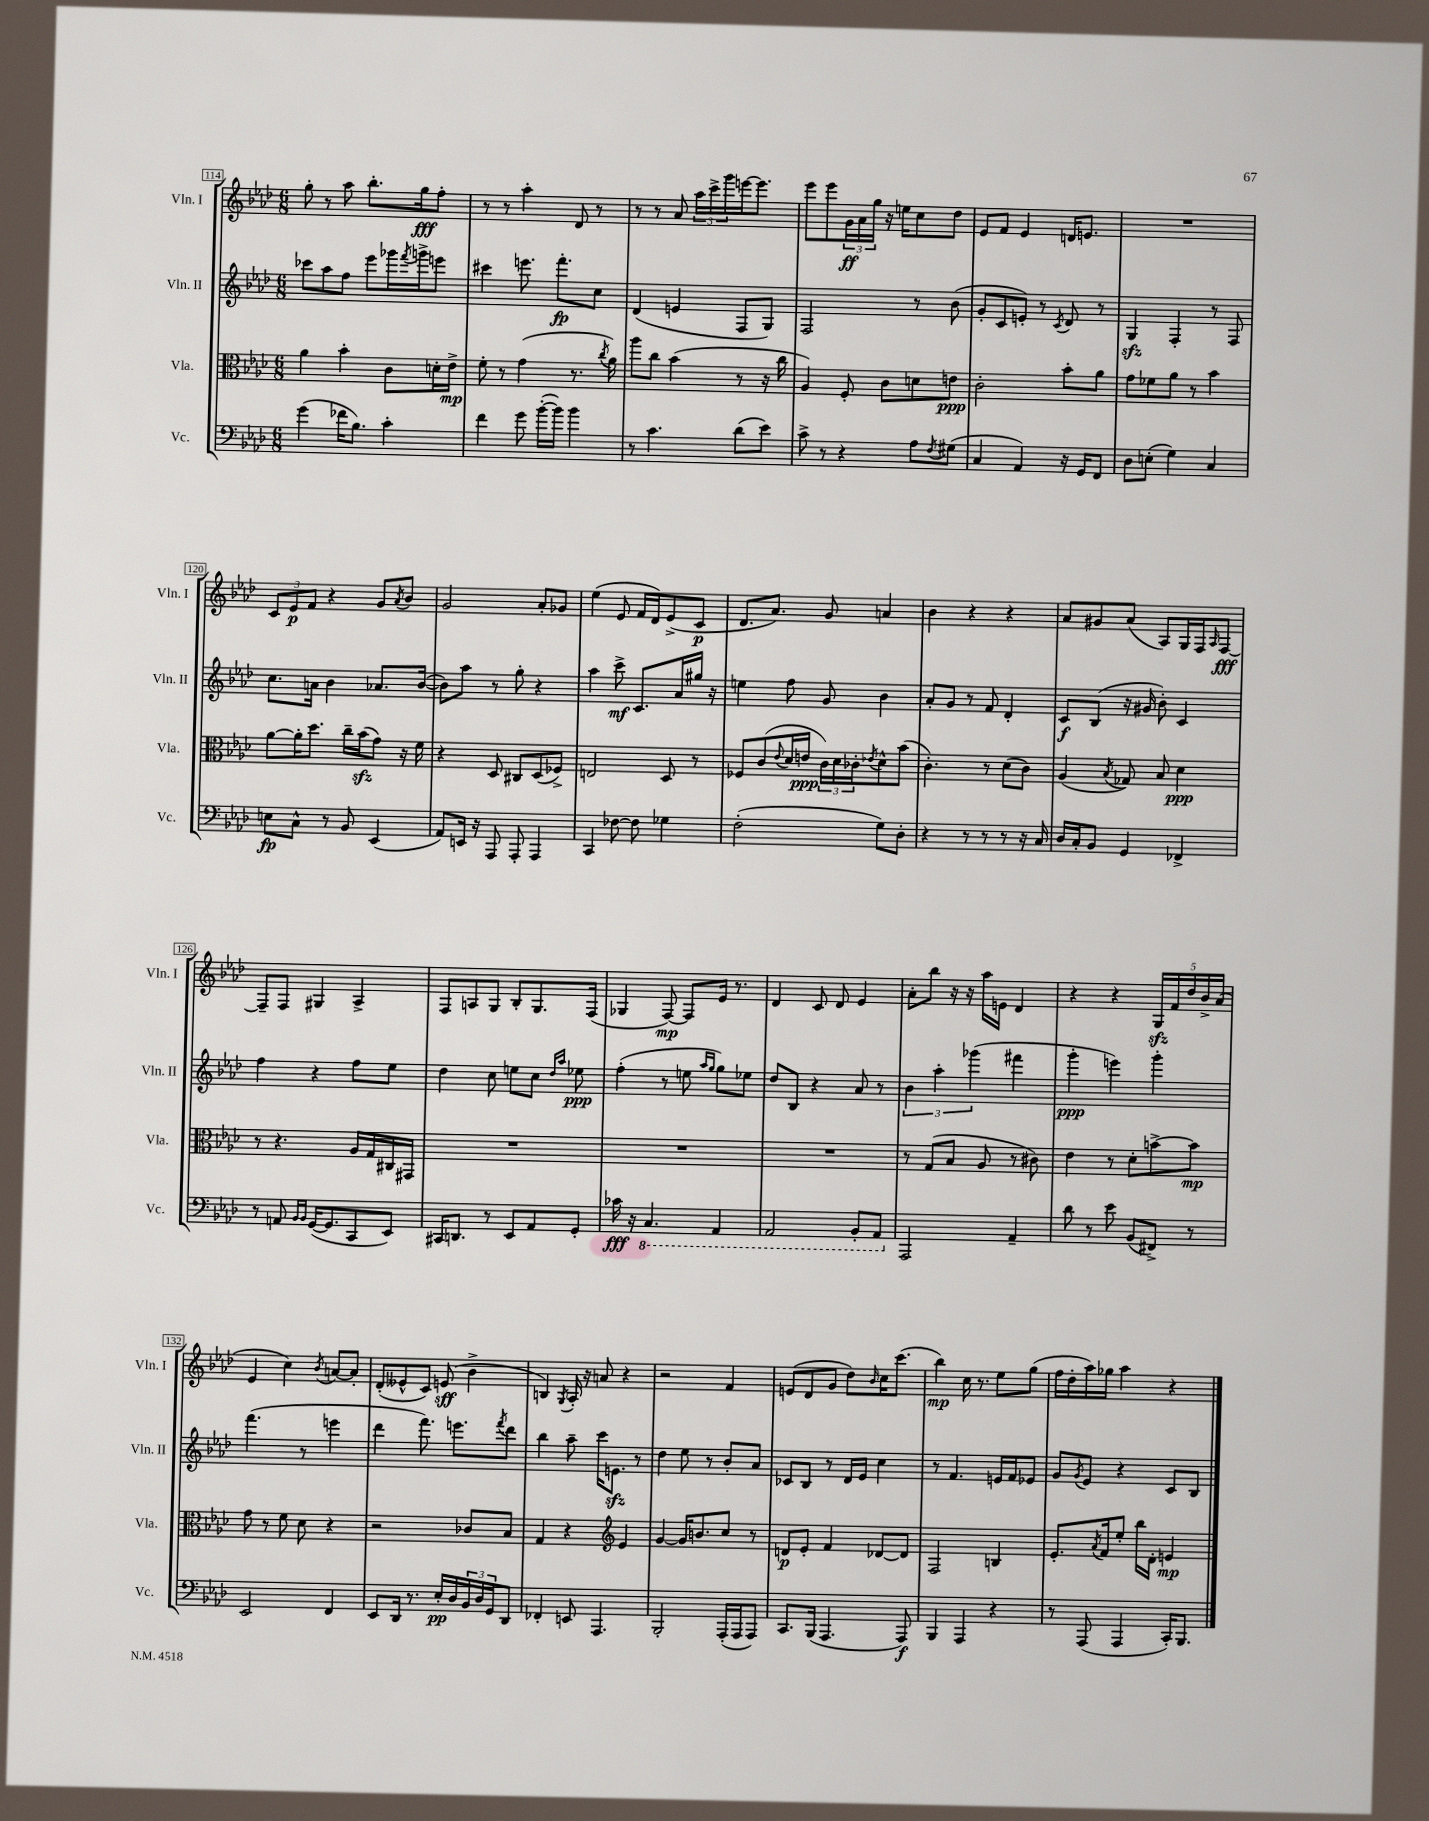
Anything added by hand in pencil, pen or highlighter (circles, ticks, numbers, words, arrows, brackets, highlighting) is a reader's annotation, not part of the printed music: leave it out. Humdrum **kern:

**kern	**kern	**kern	**kern
*staff4	*staff3	*staff2	*staff1
*clefF4	*clefC3	*clefG2	*clefG2
*k[b-e-a-d-]	*k[b-e-a-d-]	*k[b-e-a-d-]	*k[b-e-a-d-]
*M6/8	*M6/8	*M6/8	*M6/8
(4g	4a-	8ccc-	8gg'
.	.	8aa-	8r
16f-	4b-'	8ff	8aa-
8.B-)	.	.	.
.	.	8eee-	8.bb-'
4c'	8c	16ggg-	.
.	.	8qfff	.
.	.	16ggg^	16gg
.	16d'	8eee	8ff'
.	16e-^	.	.
=	=	=	=
4f	8f'	4ccc#	8r
.	8r	.	8r
8g	(4g	8.eee	4aa-'
([16b-'	.	.	.
16b-])	.	8.fff'	.
4b-	8.r	.	8d-
.	.	8cc	8r
.	8qcc	.	.
.	16a-)	.	.
=	=	=	=
8r	8aa-	(4d-	8r
4.c	8cc	.	8r
.	(4b-	4e	8a-
.	.	.	24aa-
.	.	.	24ccc^
.	.	.	24ggg
(8d-	8r	8F	[16eee
.	.	.	8.eee]
8e-)	16r	8G)	.
.	16cc	.	.
=	=	=	=
8c^	4A-)	2F	8eee-
8r	.	.	8eee-
4r	8F'	.	24g
.	.	.	24a-
.	.	.	24gg
.	8c	.	16r
.	.	.	16ee
8A-	8d	8r	8cc
8qF	.	.	.
(8G#	8e	(8b-	8dd-
=	=	=	=
4C	2c'	8g'	8e-
.	.	8c	8f
4AA-)	.	8e')	4e-
.	.	8r	.
.	.	8qc	.
16r	8b-'	8d-	16d
16GG	.	.	8.e
8FF	8a-	8r	.
=	=	=	=
8D-	8g	4G	2.r
(8E'	8f-	.	.
4G)	8a-	4F'	.
.	8r	.	.
4C	4b-	8r	.
.	.	8F	.
=	=	=	=
8E	[8a-	8.cc	12c
.	.	.	12e-
8C^^	16a-']	.	.
.	.	.	12f
.	8.dd-	16a	.
8r	.	4b-	4r
8BB-	16cc~	.	.
.	(16b-	.	.
(4EE-	8g)	8.a-	8g
.	.	.	8qa-
.	16r	.	8b-
.	16f	([16b-	.
=	=	=	=
8AA-)	4r	8b-])	2g
16EE	.	8aa-	.
16r	.	.	.
8AAA-	8D-	8r	.
8AAA-'	8C#	8gg'	.
4AAA-	(8D-	4r	8a-'
.	8F-^)	.	8g-
=	=	=	=
4CC	2E	4aa-	(4ee-
[8F-	.	8ccc^	8e-
8F-]	.	8.c	16f
.	.	.	16d-)
4G-	8D-	.	(8e-^
.	.	16a-	.
.	8r	16gg#	8c
.	.	16r	.
=	=	=	=
(2F'	8F-	4ee	8.d-
.	(8c	.	.
.	.	.	8.a-)
.	8qqe-	.	.
.	16d-	8ff	.
.	16e	.	.
.	24c)	8g	8g
.	24d-	.	.
.	24c-'	.	.
.	8qe-	.	.
8G)	8d-^^	4b-	4a
8D-'	(8b-	.	.
=	=	=	=
4r	4.c')	8a-'	4b-
.	.	8g	.
8r	.	8r	4r
8r	8r	8f	.
8r	(8d-	4d-'	4r
16r	8c)	.	.
16C	.	.	.
=	=	=	=
16D-	(4A-	8c	8a-
16C'	.	.	.
8BB-	.	(8B-	8g#
.	8qB-	.	.
4GG	8G-)	16r	(8a-
.	.	16g#	.
.	8B-	8b-')	8A-)
4FF-^	4d-	4c	16G
.	.	.	16F
.	.	.	16qqA-
.	.	.	[8F
=	=	=	=
8r	8r	4ff	8F~]
8AA	4.r	.	8F
16qqBB-	.	.	.
16qqBB-	.	.	.
([16GG	.	4r	4G#
8.GG]	.	.	.
8CC	16A-	8ff	4A-^
.	16G	.	.
8EE-)	16C#	8ee-	.
.	16GG#	.	.
=	=	=	=
16CC#	2.r	4dd-	8F
8.DD	.	.	.
.	.	.	8A
8r	.	8cc	8G
8EE-	.	8ee	8B-'
8AA-	.	8cc	8.G
.	.	16qqdd-	.
.	.	16qqaa-	.
8GG'	.	8ee-	.
.	.	.	(16F
=	=	=	=
16c-	2.r	(4ff'	4G-
16r	.	.	.
4.CC	.	.	.
.	.	8r	[8F)
.	.	8ee	8F]
.	.	16qqaa-	.
.	.	16qqgg	.
4AAA-	.	8gg)	16e-
.	.	.	8.r
.	.	8ee-	.
=	=	=	=
2AAA-	2.r	8dd-	4d-
.	.	8B-	.
.	.	4r	8c
.	.	.	8d-
8BBB-'	.	8a-	4e-
8AAA-	.	8r	.
=	=	=	=
2AAA-	8r	6b-	8a-'
.	(8G	.	8bb-
.	.	6aa-'	.
.	8B-	.	16r
.	.	.	16r
.	.	(6ggg-	.
.	8A-	.	16aa-
.	.	.	16e
4AA-~	8r	4fff#	4d-
.	8c#)	.	.
=	=	=	=
8d-	4e-	4ggg'	4r
8r	.	.	.
8e-	8r	4eee)	4r
(8BB-	8d-'	.	.
8FF#^)	[8b^	4ggg'	20G
.	.	.	20f
.	.	.	20dd-
8r	8b]	.	.
.	.	.	20b-^
.	.	.	(20a-
=	=	=	=
2EE-	8g	(4.fff	4e-
.	8r	.	.
.	8f	.	4cc)
.	8d-	8r	.
.	.	.	8qb-
4FF	4r	4eee	[8a
.	.	.	8a']
=	=	=	=
8EE-	2r	4ddd-	(8d-'
16DD-	.	.	8e--^^
8.r	.	.	.
.	.	8.fff)	8c)
16E-'	.	.	(8e
16D-	.	8.eee	.
24BB-	8c-	.	4b-^
24D-	.	.	.
24GG	.	.	.
.	.	8qfff	.
8DD-	8B-	8ddd-	.
=	=	=	=
4FF-'	4G	4bb-	4B)
.	.	.	8qG
8EE	4r	8aa-~	16A-'
.	.	.	16r
4.AAA-	.	16ccc	8a
.	.	8.e	.
*	*clefG2	*	*
.	4e-	.	4r
.	.	8r	.
=	=	=	=
2BBB-'	[4g	4dd-	2r
.	16g]	8ee-	.
.	8.b	.	.
.	.	8r	.
(16AAA-'	8cc	8b-'	4f
16AAA-	.	.	.
8AAA-)	8r	8a-	.
=	=	=	=
8.CC	8d	8c-	(8e
.	8e-'	8B-	8d-
(16BBB-	.	.	.
4.AAA-	4f	8r	8g
.	.	16d-	8dd-)
.	.	16e-	.
.	.	.	16qqb-
.	[8d-	4cc	16cc
.	.	.	(8.ccc
8AAA-)	8d-]	.	.
=	=	=	=
4BBB-	2F	8r	4bb-)
.	.	4.f	.
4AAA-	.	.	16cc
.	.	.	8.r
4r	4B	16e	8ee-
.	.	16f	.
.	.	8e-	(8gg
=	=	=	=
8r	8.e-'	8g	16ff
.	.	.	16dd-'
.	.	8qg	.
(8AAA-	.	8e-	16aa-)
.	8qa-	.	.
.	16f	.	16gg-
4AAA-	8ee-'	4r	4aa-
.	16bb-	.	.
.	16d-'	.	.
16CC')	4e	8c	4r
8.BBB-	.	.	.
.	.	8B-	.
==	==	==	==
*-	*-	*-	*-
